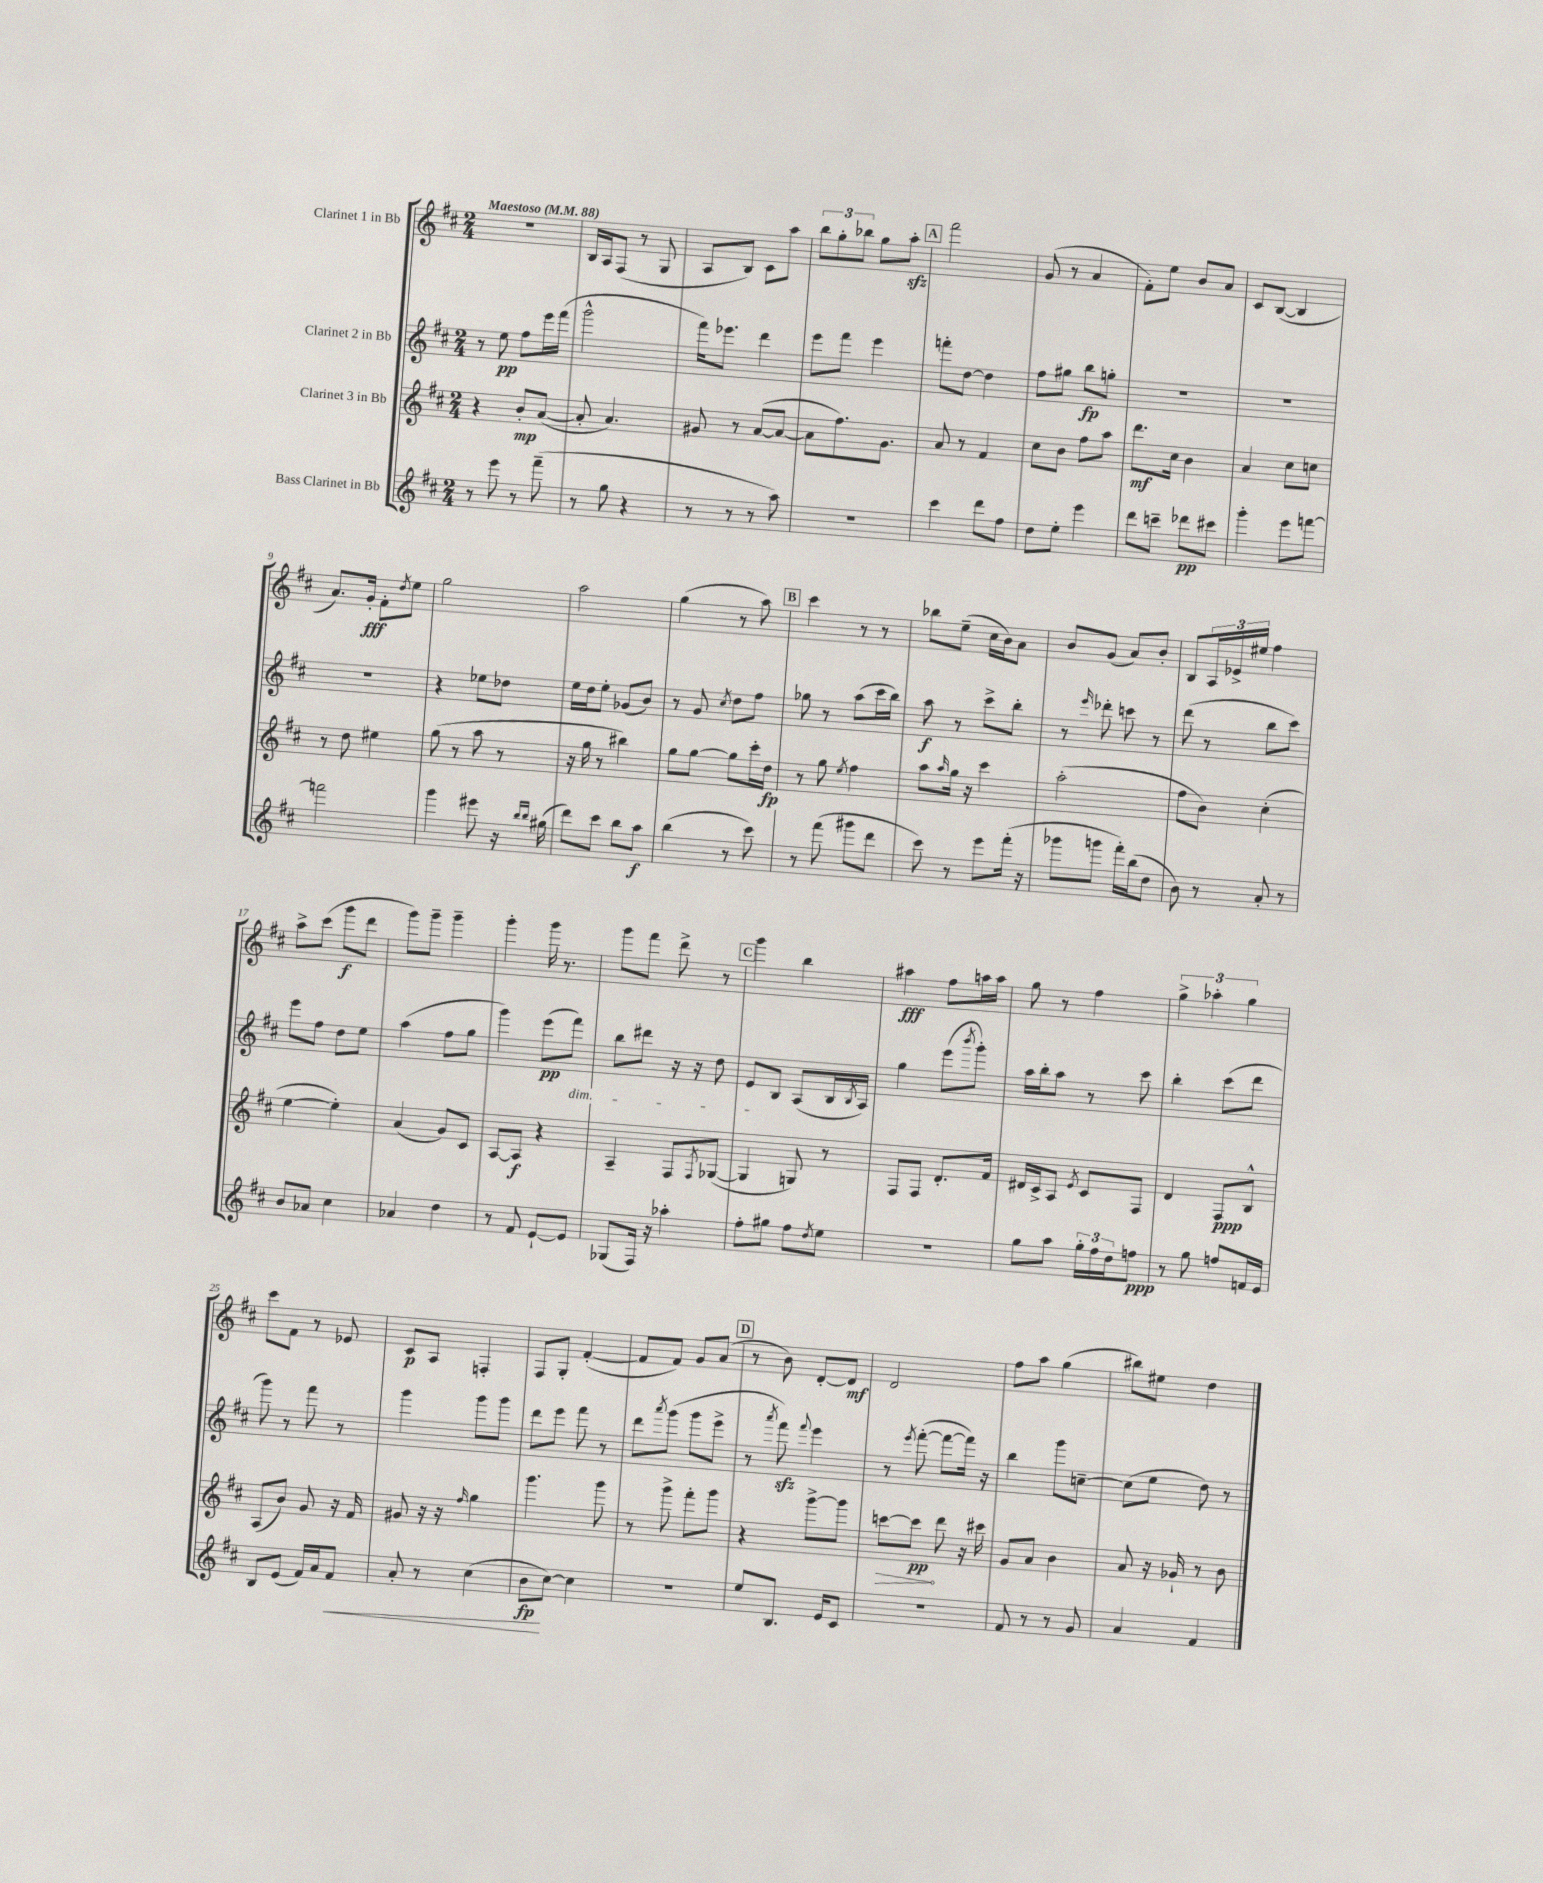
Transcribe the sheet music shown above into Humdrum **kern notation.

**kern	**dynam	**kern	**dynam	**kern	**dynam	**kern	**dynam
*part4	*part4	*part3	*part3	*part2	*part2	*part1	*part1
*staff4	*staff4	*staff3	*staff3	*staff2	*staff2	*staff1	*staff1
*I"Bass Clarinet in Bb	*	*I"Clarinet 3 in Bb	*	*I"Clarinet 2 in Bb	*	*I"Clarinet 1 in Bb	*
*clefG2	*	*clefG2	*	*clefG2	*	*clefG2	*
*k[f#c#]	*	*k[f#c#]	*	*k[f#c#]	*	*k[f#c#]	*
*M2/4	*	*M2/4	*	*M2/4	*	*M2/4	*
*MM88	*	*MM88	*	*MM88	*	*MM88	*
=1	=1	=1	=1	=1	=1	=1	=1
!	!	!	!	!	!	!LO:TX:a:B:t=Maestoso	!
8r	.	4r	.	8r	.	2r	.
8eee\	.	.	.	8ee\	pp	.	.
8r	.	8b'/L	mp	8ff#\L	.	.	.
(8fff#~\	.	([8a/J	.	16eee\L	.	.	.
.	.	.	.	(16fff#\JJ	.	.	.
=2	=2	=2	=2	=2	=2	=2	=2
8r	.	8a'/]	.	2ggg^^\	.	16B/LL	.
.	.	.	.	.	.	16A/J	.
8gg\	.	4.a/)	.	.	.	(8F#/J	.
4r	.	.	.	.	.	8r	.
.	.	.	.	.	.	8G/	.
=3	=3	=3	=3	=3	=3	=3	=3
8r	.	8g#X/	.	16fff#\KL)	.	8A/L	.
.	.	.	.	8.eee-X\J	.	.	.
8r	.	8r	.	.	.	8B/J)	.
8r	.	([8a/L	.	4ddd\	.	8c#\L	.
8aa\)	.	8a/J_	.	.	.	8aa\J	.
=4	=4	=4	=4	=4	=4	=4	=4
2r	.	8a\L]	.	8eee\L	.	12bb\L	.
.	.	.	.	.	.	12gg'\	.
.	.	8.ff#\)	.	8fff#\J	.	.	.
.	.	.	.	.	.	12bb-X\J	.
.	.	.	.	4eee\	.	8gg\L	.
.	.	8.g\J	.	.	.	.	.
.	.	.	.	.	.	8aazz'\J	.
!!LO:REH:place=s1:t=A
=5	=5	=5	=5	=5	=5	=5	=5
4ccc#\	.	8a/	.	8fffn'\L	.	2fff#\	.
.	.	8r	.	[8dd\J	.	.	.
8ddd\L	.	4f#/	.	4dd\]	.	.	.
8ff#\J	.	.	.	.	.	.	.
=6	=6	=6	=6	=6	=6	=6	=6
8dd\L	.	8cc#\L	.	8ff#\L	.	(8g/	.
8ee'\J	.	8b\J	.	8gg#X\J	.	8r	.
4eee\	.	8ff#\L	.	8bb\L	fp	4a/	.
.	.	8aa\J	.	8ggn'\J	.	.	.
=7	=7	=7	=7	=7	=7	=7	=7
8ddd\L	.	8.ddd\L	mf	2r	.	8f#'\L)	.
8cccn~\J	.	.	.	.	.	8ee\J	.
.	.	16cc#\Jk	.	.	.	.	.
8ddd-X\L	pp	4b\	.	.	.	8b/L	.
8ccc#X\J	.	.	.	.	.	8a/J	.
=8	=8	=8	=8	=8	=8	=8	=8
4ggg'\	.	4a/	.	2r	.	8c#/L	.
.	.	.	.	.	.	([8B/J	.
8eee\L	.	8cc#\L	.	.	.	4B/]	.
[8fffn\J	.	8ccn\J	.	.	.	.	.
!!LO:LB:g=z
=9	=9	=9	=9	=9	=9	=9	=9
2fffn\]	.	8r	.	2r	.	8.a/L)	.
.	.	8dd\	.	.	.	.	.
.	.	.	.	.	.	16g'/Jk	fff
.	.	4ee#X\	.	.	.	8f#'\L	.
.	.	.	.	.	.	8qdd/	.
.	.	.	.	.	.	8ee\J	.
=10	=10	=10	=10	=10	=10	=10	=10
4ggg\	.	(8gg\	.	4r	.	2gg\	.
.	.	8r	.	.	.	.	.
8eee#X\	.	8aa\	.	8ee-X\L	.	.	.
16r	.	8r	.	8dd-X\J	.	.	.
16qqbb/LL	.	.	.	.	.	.	.
16qqbb/JJ	.	.	.	.	.	.	.
(16gg#X\	.	.	.	.	.	.	.
=11	=11	=11	=11	=11	=11	=11	=11
8ddd\L)	.	16r	.	16ee\LL	.	2aa\	.
.	.	16gg\	.	16dd\J	.	.	.
8ccc#\J	.	8r	.	8ee'\J	.	.	.
8bb\L	.	4bb#X\)	.	(8g-X/L	.	.	.
8aa\J	f	.	.	8b/J)	.	.	.
=12	=12	=12	=12	=12	=12	=12	=12
(4bb\	.	8gg\L	.	8r	.	(4gg\	.
.	.	[8gg\J	.	8g/	.	.	.
.	.	.	.	8qcc#/	.	.	.
8r	.	8gg\L]	.	8dd\L	.	8r	.
8ccc#\)	.	16ccc#'\L	.	8ff#\J	.	8aa\)	.
.	.	16dd\JJ	fp	.	.	.	.
!!LO:REH:place=s1:t=B
=13	=13	=13	=13	=13	=13	=13	=13
8r	.	8r	.	8gg-X\	.	4ccc#\	.
(8fff#\	.	8gg\	.	8r	.	.	.
.	.	8qee/	.	.	.	.	.
8ggg#X\L	.	4ff#\	.	(8aa\L	.	8r	.
8ddd\J	.	.	.	16ccc#\L	.	8r	.
.	.	.	.	16bb\JJ)	.	.	.
=14	=14	=14	=14	=14	=14	=14	=14
8ccc#\)	.	8aa\L	.	8aa\	f	8bb-X\L	.
.	.	16qqaa/	.	.	.	.	.
8r	.	16gg\Jk	.	8r	.	(8ee~\J	.
.	.	16r	.	.	.	.	.
8eee\L	.	4ccc#\	.	8ccc#^\L	.	16cc#\LL	.
.	.	.	.	.	.	16b\J)	.
(16fff#'\Jk	.	.	.	8bb'\J	.	8a\J	.
16r	.	.	.	.	.	.	.
=15	=15	=15	=15	=15	=15	=15	=15
8ggg-X\L	.	(2aa'\	.	8r	.	8b/L	.
.	.	.	.	16qqeee/	.	.	.
8gggn\J	.	.	.	8ddd-X'\	.	(8g/J	.
16fff#'\LL)	.	.	.	8cccn\	.	8a/L)	.
(16bb\J	.	.	.	.	.	.	.
8dd\J	.	.	.	8r	.	8b'/J	.
=16	=16	=16	=16	=16	=16	=16	=16
8b\)	.	8ff#\L	.	(8ddd\	.	8B/L	.
8r	.	8b\J)	.	8r	.	24A/L	.
.	.	.	.	.	.	24e-X^/	.
.	.	.	.	.	.	24ee#X/JJ	.
8a'/	.	(4cc#'\	.	8bb\L	.	4ff#\	.
8r	.	.	.	8ccc#\J)	.	.	.
!!LO:LB:g=z
=17	=17	=17	=17	=17	=17	=17	=17
8b/L	.	[4ee\	.	8eee\L	.	8aa^\L	.
8a-X/J	.	.	.	8ff#\J	.	(8ccc#\J	.
4cc#\	.	4ee'\])	.	8dd\L	.	8ggg\L	f
.	.	.	.	8ee\J	.	8ddd\J	.
=18	=18	=18	=18	=18	=18	=18	=18
4a-X/	.	(4a/	.	(4aa\	.	8ggg\L)	.
.	.	.	.	.	.	8ggg~\J	.
4dd\	.	8g/L)	.	8ff#\L	.	4ggg~\	.
.	.	8c#/J	.	8gg\J	.	.	.
=19	=19	=19	=19	=19	=19	=19	=19
8r	.	[8A/L	.	4ggg\)	.	4ggg'\	.
8f#/	.	8A/J]	f	.	.	.	.
[8e`/L	.	4r	.	(8eee\L	pp	16ggg\	.
.	.	.	.	.	.	8.r	.
!	!	!	!	!LO:TX:b:i:t=dim.	!	!	!
8e/J]	.	.	.	8fff#\J)	.	.	.
=20	=20	=20	=20	=20	=20	=20	=20
(8G-X/L	.	4A~/	.	8bb\L	.	8ggg\L	.
16F#/Jk)	.	.	.	8ddd#X\J	.	8fff#\J	.
16r	.	.	.	.	.	.	.
4aa-X'\	.	8F#/L	.	16r	.	8ddd^\	.
.	.	.	.	16r	.	.	.
.	.	8qF#/	.	.	.	.	.
.	.	([8G-X/J	.	8dd\	.	8r	.
!!LO:REH:place=s1:t=C
=21	=21	=21	=21	=21	=21	=21	=21
8ff#'\L	.	4G-/]	.	8e/L	.	4ggg\	.
8gg#X\J	.	.	.	8B/J	.	.	.
8ff#\L	.	8Gn/)	.	(8A/L	.	4bb\	.
8qdd/	.	.	.	.	.	.	.
8ee\J	.	8r	.	16B/L	.	.	.
.	.	.	.	8qB/	.	.	.
.	.	.	.	16A/JJ)	.	.	.
=22	=22	=22	=22	=22	=22	=22	=22
2r	.	8F#/L	.	4gg\	.	4aa#X\	fff
.	.	8F#/J	.	.	.	.	.
.	.	8.d'/L	.	(8eee\L	.	8ff#\L	.
.	.	.	.	8qbbb/	.	.	.
.	.	.	.	8ggg'\J)	.	16aan\L	.
.	.	16f#/Jk	.	.	.	16aa\JJ	.
=23	=23	=23	=23	=23	=23	=23	=23
8gg\L	.	16d#X/LL	.	16aa\LL	.	8gg\	.
.	.	16c#^/J	.	16bb'\J	.	.	.
8aa\J	.	8A/J	.	8aa\J	.	8r	.
.	.	8qe/	.	.	.	.	.
24gg'\LL	.	8c#/L	.	8r	.	4ff#\	.
24ff#\	.	.	.	.	.	.	.
24dd\J	.	.	.	.	.	.	.
8ffn\J	ppp	8F#/J	.	8ccc#\	.	.	.
=24	=24	=24	=24	=24	=24	=24	=24
8r	.	4d/	.	4bb'\	.	6gg^\	.
8gg\	.	.	.	.	.	.	.
.	.	.	.	.	.	6aa-X'\	.
8ffn/L	.	8F#/L	ppp	(8ccc#\L	.	.	.
.	.	.	.	.	.	6gg\	.
16fn/L	.	8B^^/J	.	8ddd\J	.	.	.
16e/JJ	.	.	.	.	.	.	.
!!LO:LB:g=z
=25	=25	=25	=25	=25	=25	=25	=25
8B/L	.	(8A/L	.	8ggg\)	.	8ccc#\L	.
(8e/J	.	8b/J)	.	8r	.	8f#\J	.
16f#/LL)	.	8g/	.	8fff#\	.	8r	.
16a/J	.	.	.	.	.	.	.
!	!LO:HP:b	!	!	!	!	!	!
8f#/J	<	16r	.	8r	.	8e-X/	.
.	.	16f#/	.	.	.	.	.
=26	=26	=26	=26	=26	=26	=26	=26
8a'/	.	8g#X/	.	4ggg\	.	8c#/L	p
8r	.	16r	.	.	.	8A/J	.
.	.	16r	.	.	.	.	.
.	.	16qqff#/	.	.	.	.	.
(4cc#\	.	4gg\	.	8ggg\L	.	4Fn'/	.
.	.	.	.	8ggg\J	.	.	.
=27	=27	=27	=27	=27	=27	=27	=27
8b\L	fp	4.ggg\	.	8ddd\L	.	8F#/L	.
[8cc#\J)	[	.	.	8eee\J	.	8G'/J	.
4cc#\]	.	.	.	8fff#\	.	([4f#'/	.
.	.	8ggg\	.	8r	.	.	.
=28	=28	=28	=28	=28	=28	=28	=28
2r	.	8r	.	8ddd\L	.	8f#/L]	.
.	.	.	.	8qaaa/	.	.	.
.	.	8ggg^\	.	(8ggg\J	.	8f#/J)	.
.	.	8fff#'\L	.	8ggg\L	.	8g/L	.
.	.	8ggg\J	.	8eee^\J	.	(8a/J	.
!!LO:REH:place=s1:t=D
=29	=29	=29	=29	=29	=29	=29	=29
8ee/L	.	4r	.	8r	.	8r	.
.	.	.	.	8qaaa/	.	.	.
8.B/J	.	.	.	8fff#zz\)	.	8b\)	.
.	.	.	.	8qqfff#/	.	.	.
.	.	[8ggg^\L	.	4eee\	.	[8d'/L	.
16e/KL	.	.	.	.	.	.	.
8c#/J	.	8ggg\J]	.	.	.	8d/J]	mf
=30	=30	=30	=30	=30	=30	=30	=30
!	!	!	!LO:HP:b	!	!	!	!
2r	.	[8cccn\L	>	8r	.	2d/	.
.	.	.	.	8qeee/	.	.	.
.	.	8ccc\J]	pp	([8fff#'\	.	.	.
.	.	8ddd\	]	8fff#\L_	.	.	.
.	.	16r	.	16fff#\Jk])	.	.	.
.	.	16ccc#X\	.	16r	.	.	.
=31	=31	=31	=31	=31	=31	=31	=31
8f#/	.	8g/L	.	4bb\	.	8ff#\L	.
8r	.	8a/J	.	.	.	8aa\J	.
8r	.	4b\	.	8ggg\L	.	(4gg\	.
8g/	.	.	.	[8ccn~\J	.	.	.
=32	=32	=32	=32	=32	=32	=32	=32
4a/	.	8a/	.	(8cc\L]	.	8bb#X\L)	.
.	.	16r	.	8ee\J	.	8ee#X\J	.
.	.	16g-X`/	.	.	.	.	.
4f#/	.	8r	.	8dd\)	.	4dd\	.
.	.	8b\	.	8r	.	.	.
==	==	==	==	==	==	==	==
*-	*-	*-	*-	*-	*-	*-	*-
